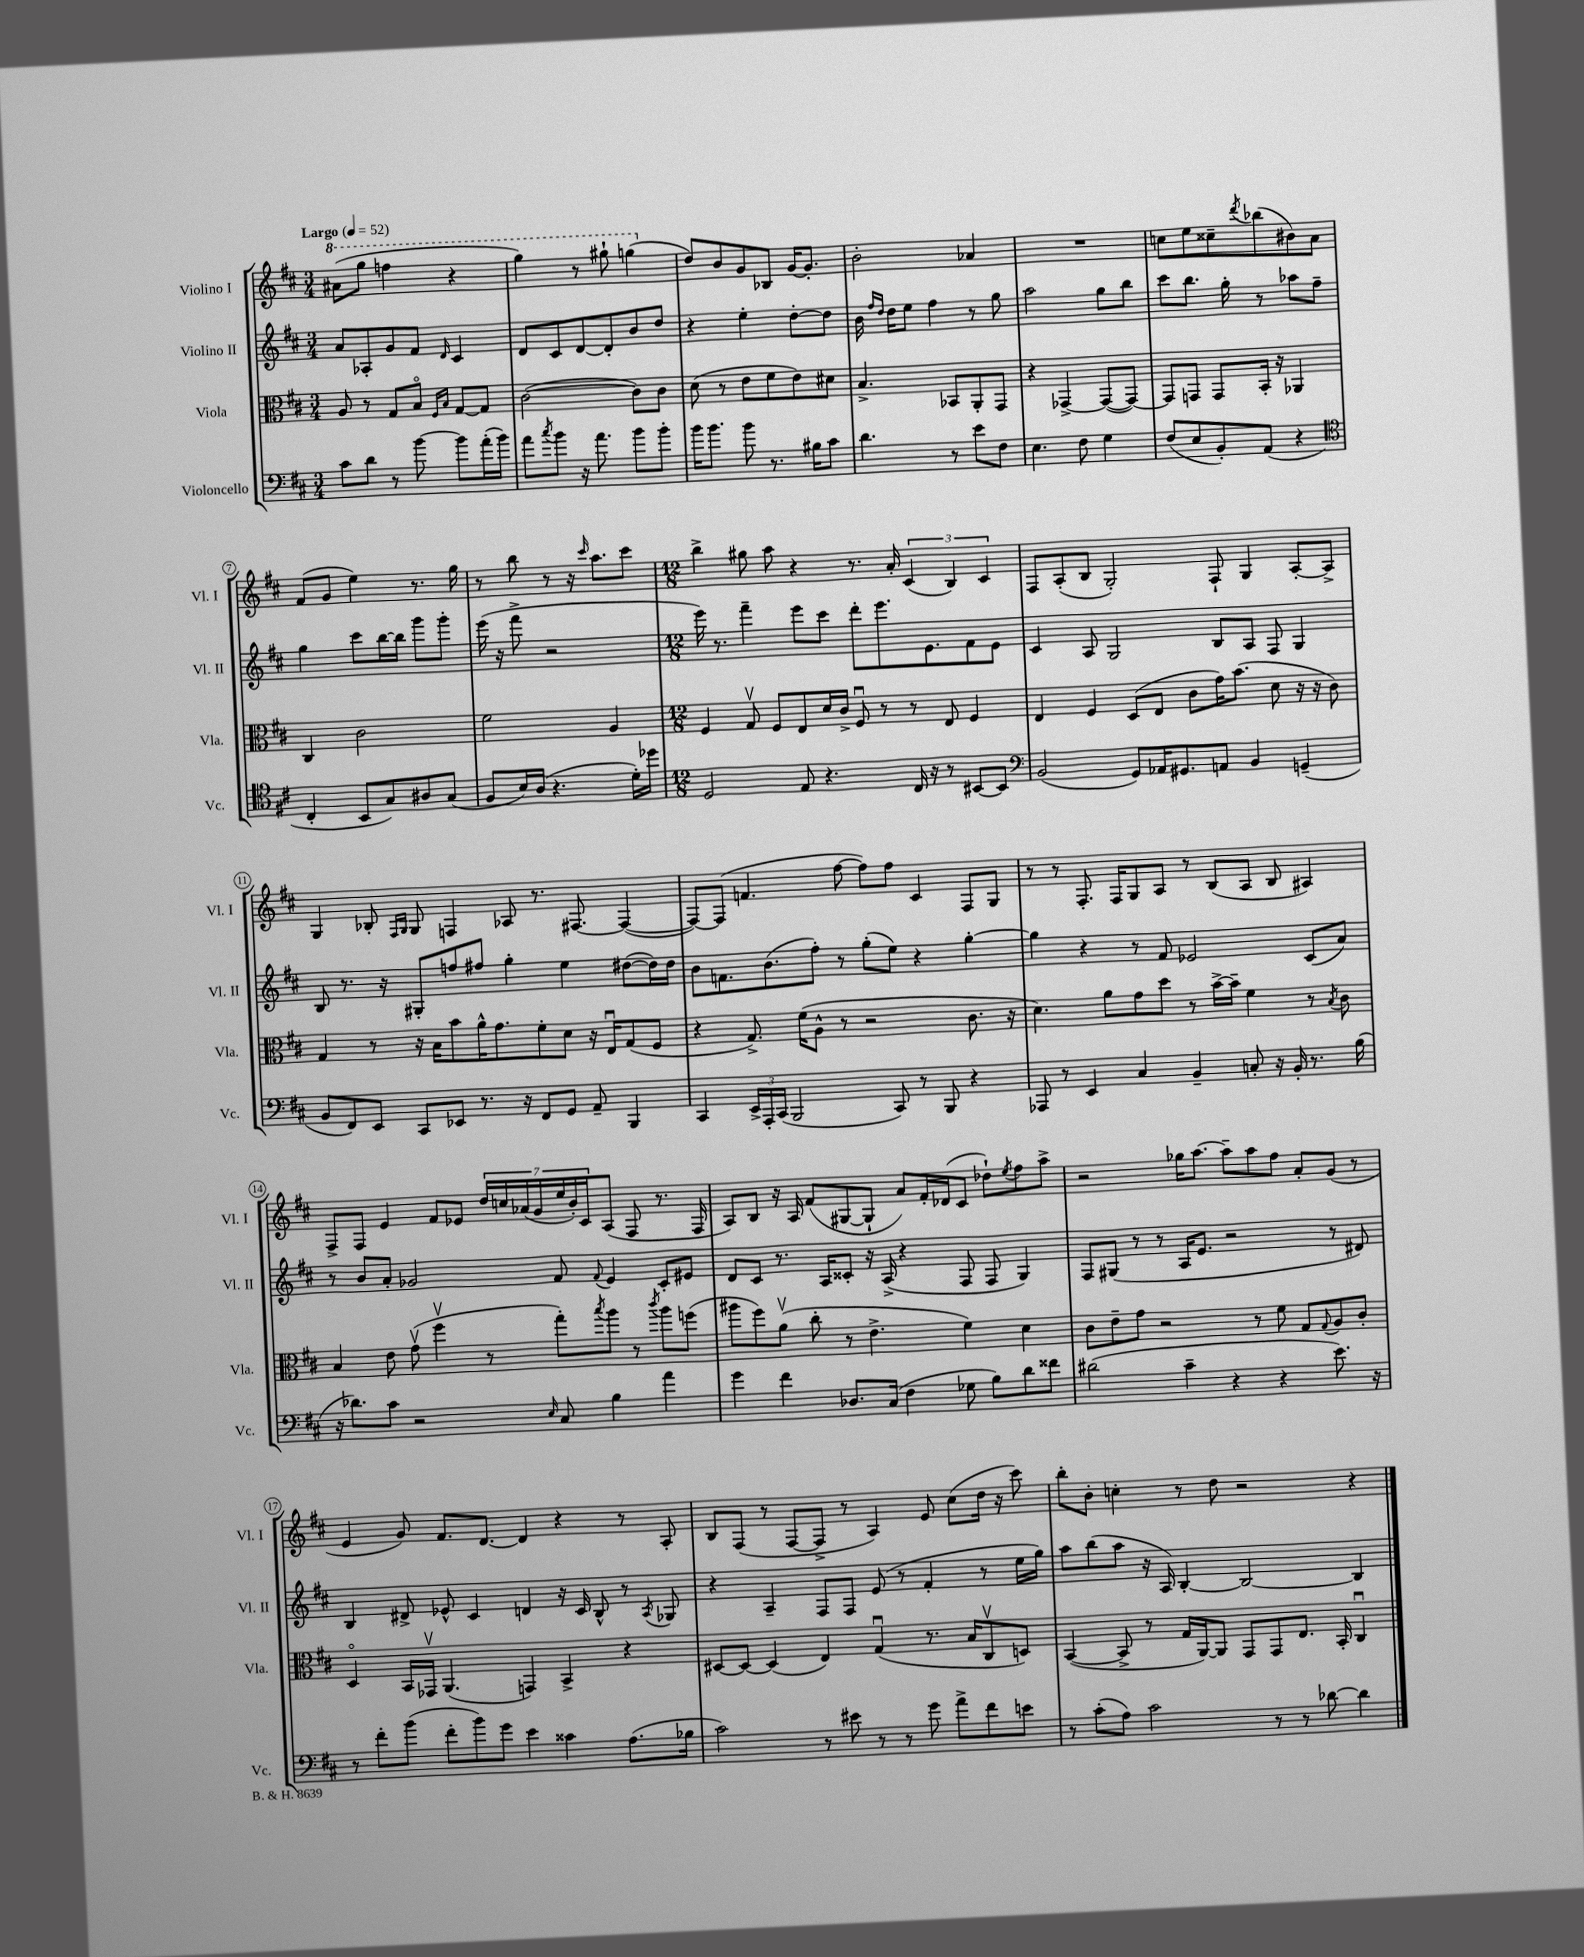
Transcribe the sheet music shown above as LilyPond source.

<<
\new StaffGroup <<
\new Staff = "s0" \with { instrumentName = "Violino I" shortInstrumentName = "Vl. I" } {
    \clef treble \key d \major \numericTimeSignature \time 3/4 \tempo "Largo" 4 = 52
    \ottava #1 ais''8( g'''8 f'''4 r4 |
    g'''4) r8 gis'''8-! g'''4( \ottava #0 |
    d''8) b'8 g'8 bes8 g'16~ g'8.-. |
    b'2-. aes'4 |
    R2. |
    c''8 e''8 cisis''8-- \acciaccatura { d'''8 } bes''8( bis'8) a'8 |
    fis'8( g'8 e''4) r8. g''16 |
    r8 b''8 r8 r16 \grace { cis'''16 } a''8. cis'''8 |
    \numericTimeSignature \time 12/8 b''4-> gis''8 a''8 r4 r8. a'16-. \tuplet 3/2 { cis'4( b4) cis'4 } |
    fis8 a8-.( b8 g2-.) fis8-! g4 a8~-. a8-> |
    g4 bes8-. \grace { fis16 g16 } g8 f4 aes8 r8. fis8.~ fis4~( |
    fis8~) fis8( f'4. fis''8~ fis''8) fis''8 cis'4 fis8 g8 |
    r8 r8 fis8.-. fis16 g8 a8 r8 b8( a8 b8 ais4) |
    fis8-> fis8 e'4 fis'8 ees'8 \tuplet 7/4 { d''16 c''16 aes'16( g'16 e''16 b'16-.) cis'16 } a8( fis8 r8. fis16 |
    a8) b8 r16 a16 fis'8( gis8~ gis8-! a'8) fis'16-. des'16( cis'8 des''8-!) \acciaccatura { e''8 } fis''8 a''8-> |
    r2 ges''16 a''8.~ a''8-- a''8 fis''8 a'8-. g'8( r8 |
    e'4 g'8) fis'8. d'8.~ d'4 r4 r8 a8-. |
    b8 fis8( r8 fis8~ fis8-> r8 a4) e'8 cis''8( d''16 r16 cis'''8) |
    b''8-. b'8-. c''4-. r8 d''8 r2 r4 \bar "|." |
}
\new Staff = "s1" \with { instrumentName = "Violino II" shortInstrumentName = "Vl. II" } {
    \clef treble \key d \major \numericTimeSignature \time 3/4
    a'8 aes8-. g'8 fis'8 \grace { d'16 } cis'4 |
    d'8 cis'8 d'8~ d'8-. b'8 d''8 |
    r4 e''4-. d''8~-. d''8 |
    b'16 \grace { fis''16 d''16 } d''16 e''8 fis''4 r8 g''8 |
    a''2 g''8 b''8 |
    cis'''8 b''8. g''16-. r8 aes''8 fis''8-- |
    g''4 cis'''8 b''16~ b''16 g'''8 g'''8-. |
    e'''16( r16 fis'''8-> r2 |
    \numericTimeSignature \time 12/8 e'''16) r8. fis'''4-- e'''8 cis'''8 d'''8-. e'''8. e'8. fis'8 e'8 |
    cis'4 a8 g2 b8 a8 fis8 g4 |
    b8 r8. r16 gis8-. f''8 fis''8 g''4-. e''4 dis''8~( dis''16) dis''16 |
    b'8 f'8. b'8.( fis''8-.) r8 g''8-.( e''8) r4 g''4~-. |
    g''4 r4 r8 fis'8 ees'2 cis'8( a'8) |
    r8 b'8 a'8-. ges'2 fis'8 \appoggiatura { fis'8 } e'4 cis'8-. eis'8 |
    d'8 cis'8 r8. a16 cisis'8-. r16 a16->( r4 fis8 fis8 g4) |
    fis8 gis8( r8 r8 a16 e'8. r2 r8 dis'8) |
    b4 dis'8-> ees'8-^ cis'4 d'4 r16 cis'16 b8-^ r8 \acciaccatura { a8 } ges8 |
    r4 a4-- fis8 fis8 e'8( r8 fis'4-. r8 e''16 g''16) |
    a''8 b''8( a''8 r16 a16) b4~-. b2~ b4 \bar "|." |
}
\new Staff = "s2" \with { instrumentName = "Viola" shortInstrumentName = "Vla." } {
    \clef alto \key d \major \numericTimeSignature \time 3/4
    a8 r8 g8 b8\flageolet \grace { fis16 b16 } g8~ g8 |
    cis'2~( cis'8) cis'8 |
    d'8( r8 e'8 fis'8 e'8) dis'8 |
    b4.-> bes,8 a,8-. g,8 |
    r4 ges,4~-> ges,8~( ges,8~) |
    ges,8 g,8 g,8 b,16-. r16 aes,4 |
    cis4 cis'2 |
    fis'2 a4 |
    \numericTimeSignature \time 12/8 fis4 g8\upbow fis8 e8 d'16 cis'16-> fis8\downbow r8 r8 e8 fis4 |
    e4 fis4 d8( e8 cis'8 g'16) b'8.( d'8 r16 r16 cis'8) |
    g4 r8 r16 b16 b'8 a'16-^ g'8. fis'8-. d'8 r16 e16\downbow g8( fis8 |
    r4 g8.->) fis'16( a8-^ r8 r2 cis'8. r16 |
    d'4.) a'8 g'8 d''8 r8 b'16~-> b'16-- fis'4 r8 \acciaccatura { b8 } cis'8 |
    b4 e'8 g'8\upbow( fis''4\upbow r8 g''8-.) \acciaccatura { b''8 } a''8 r8 \acciaccatura { cis'''8 } a''8 f''8( |
    ais''8 fis''8) a'8\upbow( cis''8-. r8 e'4.-> fis'4) d'4 |
    cis'8 e'8-- g'8 r2 r8 fis'8 g8 \appoggiatura { g8 } a8 cis'8-. |
    d4\flageolet b,16 ges,16\upbow a,4.( g,4) b,4-> r4 |
    dis8~ dis8~ dis4( e4) g4\downbow( r8. b16 cis8\upbow d8) |
    b,4~( b,8-> r8 g16 a,16~) a,8 g,8 g,8 e8. b,16-. cis4\downbow \bar "|." |
}
\new Staff = "s3" \with { instrumentName = "Violoncello" shortInstrumentName = "Vc." } {
    \clef bass \key d \major \numericTimeSignature \time 3/4
    cis'8 d'8 r8 b'8~ b'8 a'16-.( b'16) |
    a'8 \acciaccatura { cis''8 } b'8 r16 a'8. b'8 b'8-. |
    b'16 b'8. b'8 r8. bis16 cis'8 |
    d'4. r8 e'8 fis8 |
    e4. fis8 g4 |
    fis8( e8 b,8-.) a,8( r4 |
    \clef tenor cis4-. b,8 g8) ais8 g8( |
    fis8 b16) a16( r4. d'16-.) des''16 |
    \numericTimeSignature \time 12/8 d2 e8 r4. cis16 r16 r8 bis,8~ bis,8 |
    \clef bass b,2( g,8) aes,16 gis,8. a,8 b,4 g,4--( |
    b,8 fis,8) e,8 cis,8 ees,8 r8. r16 fis,8 g,8 a,8-- b,,4 |
    cis,4 \tuplet 3/2 { e,16-> a,,16-. cis,16( } b,,2 cis,8) r8 b,,8 r4 |
    aes,,8 r8 e,4 cis4 b,4-- c8-. r16 b,16-. r8. b16( |
    r16 des'8.) cis'8 r2 \grace { e16 } cis8 b4 a'4 |
    g'4 fis'4 des8. cis16( fis4 ges8 b8) d'8 fisis'8 |
    dis'2( cis'4-- r4 r4 e'8.) r16 |
    r8 fis'8-. b'8( fis'8-. b'8) g'8 e'4 cisis'4 a8.( bes16 |
    cis'2) r8 eis'8 r8 r8 g'8 a'8-> fis'8 e'8 |
    r8 cis'8-.( a8) cis'2 r8 r8 des'8~ des'4 \bar "|." |
}
>>
>>
\layout { \context { \Score \override BarNumber.stencil = #(make-stencil-circler 0.1 0.3 ly:text-interface::print) } }
